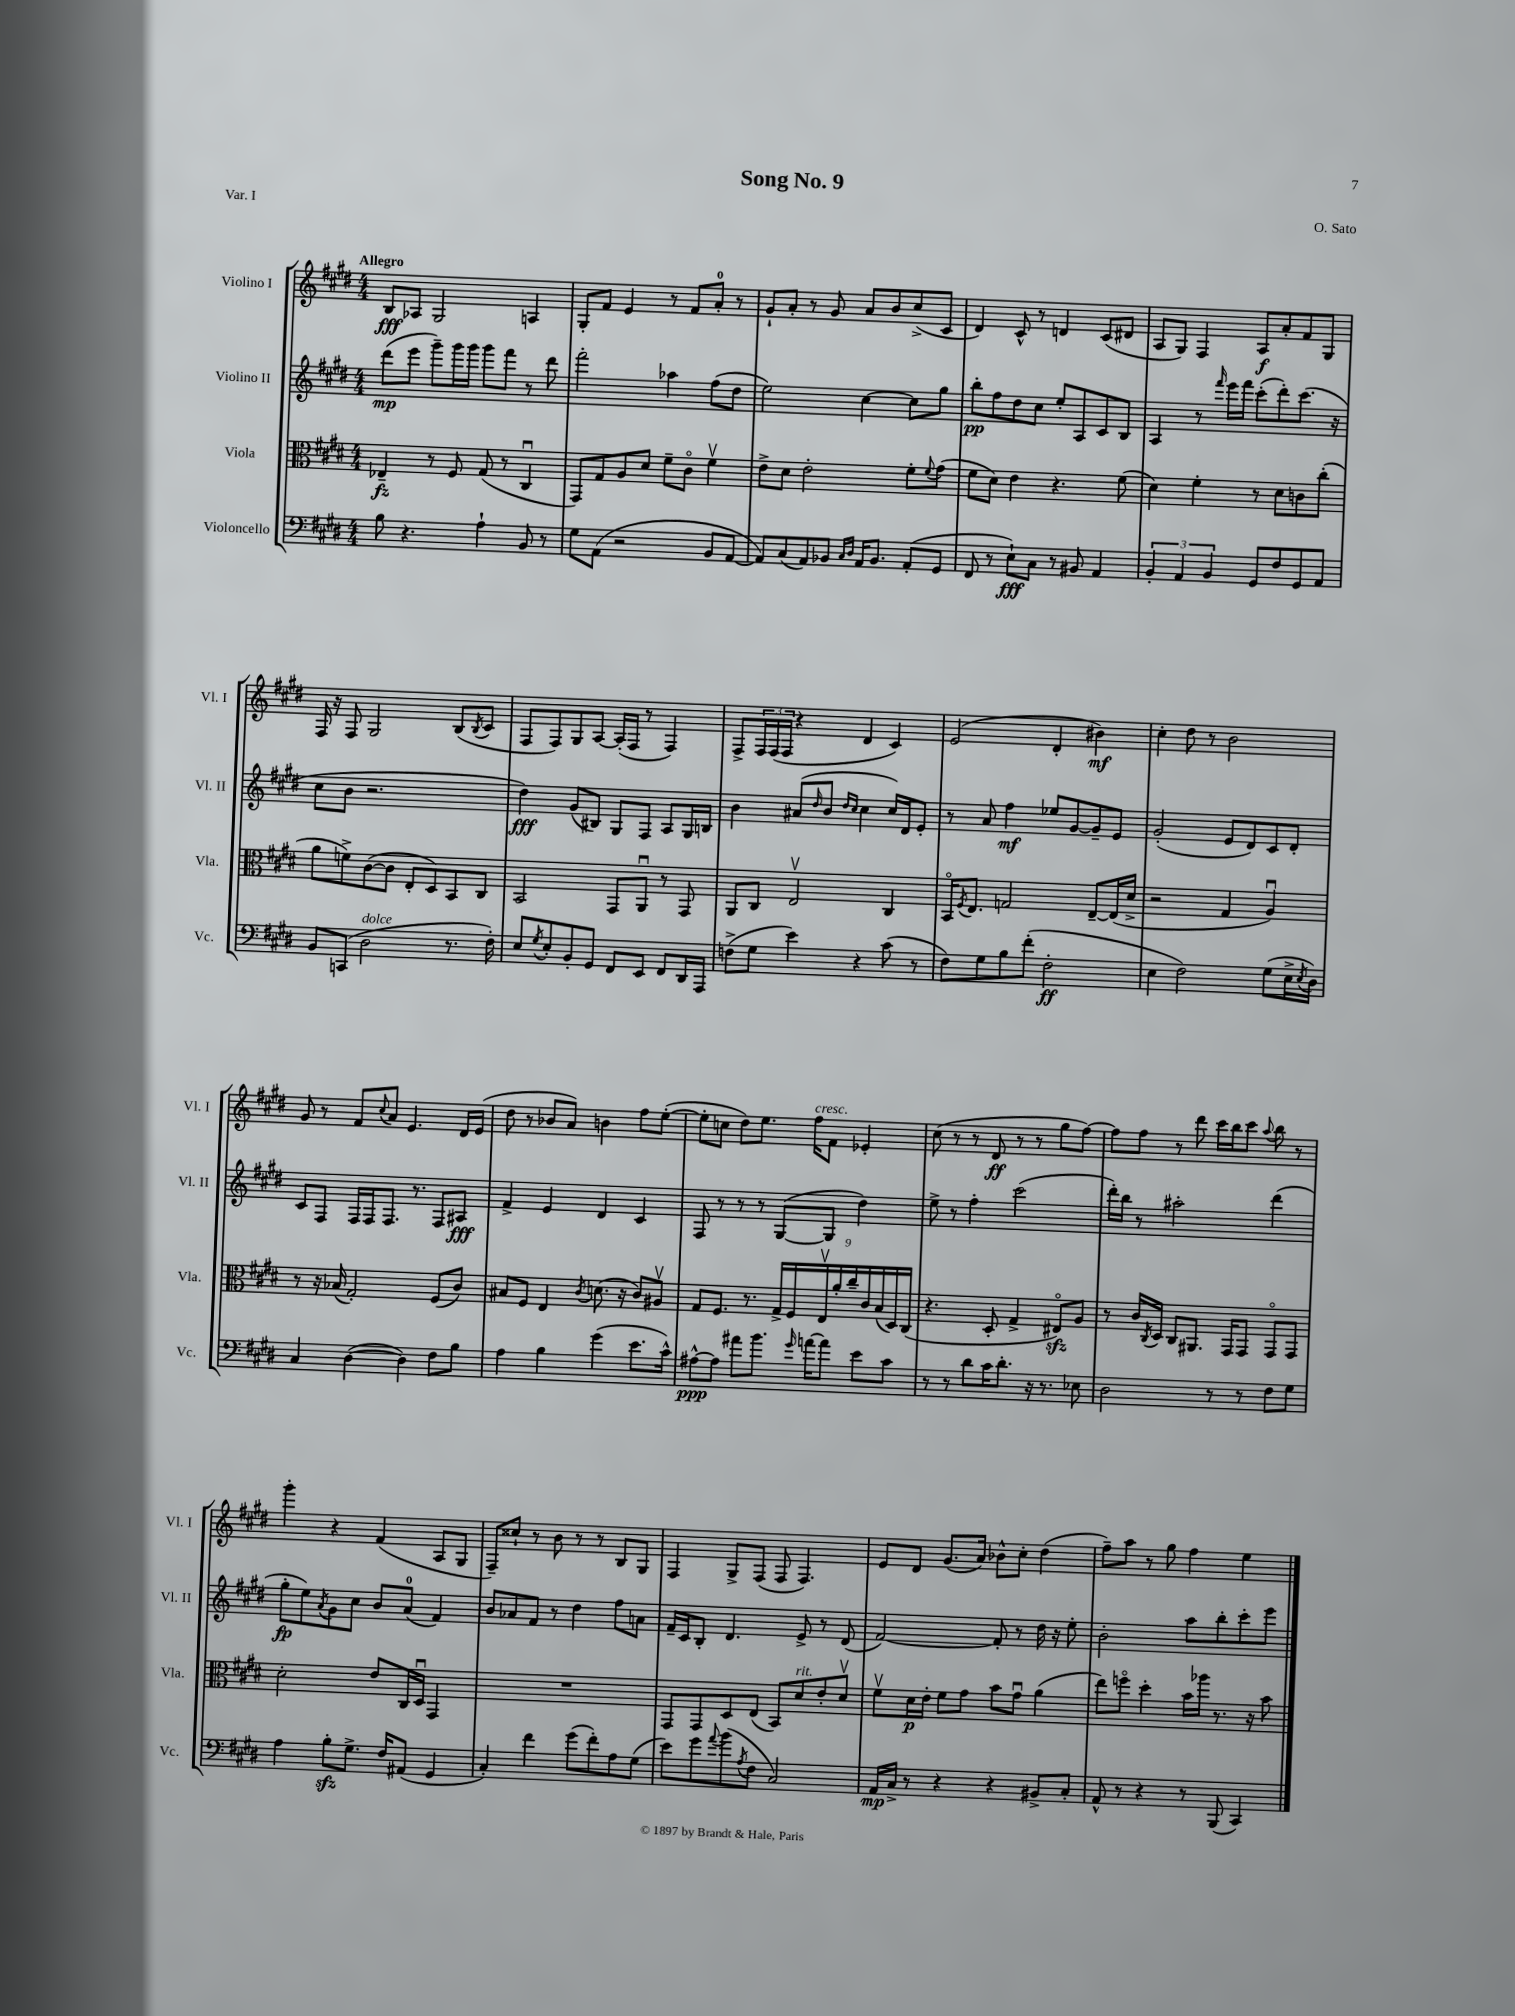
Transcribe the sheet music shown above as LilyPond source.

\header { title = "Song No. 9" composer = "O. Sato" piece = "Var. I" }
<<
\new StaffGroup <<
\new Staff = "s0" \with { instrumentName = "Violino I" shortInstrumentName = "Vl. I" } {
    \clef treble \key e \major \numericTimeSignature \time 4/4 \tempo "Allegro"
    b8\fff aes8 gis2 a4 |
    gis8-. fis'8 e'4 r8 fis'8 a'8-0-. r8 |
    gis'8-! a'8-. r8 gis'8 a'8 b'8 cis''8->( cis'8 |
    dis'4) cis'8-^ r8 d'4 cis'8( dis'8 |
    a8 gis8) fis4 a8\f a'8-. fis'8 gis8 |
    fis16 r16 fis8 gis2 b8( \acciaccatura { b8 } cis'8 |
    fis8 fis8) gis8 a8~ a16-.( fis16 r8 fis4) |
    fis8-> \tuplet 3/2 { fis16 fis16( fis16 } r4 dis'4 cis'4) |
    e'2( dis'4-. bis'4\mf) |
    cis''4-. dis''8 r8 b'2 |
    gis'8 r8 fis'8 \appoggiatura { cis''8 } a'8 e'4. dis'16 e'16( |
    dis''8 r8 bes'8 a'8) b'4 fis''8 e''8~-.( |
    e''8-. c''8 dis''8) e''8. fis''16^\markup { \italic "cresc." } fis'8 ees'4-. |
    cis''8( r8 r8 dis'8\ff r8 r8 gis''8 fis''8~) |
    fis''8 fis''8 r8 dis'''8 cis'''16 b''16 cis'''8 \appoggiatura { a''8 } b''8 r8 |
    gis'''4-. r4 fis'4( a8 gis8 |
    fis8--) cisis''8-! r8 b'8 r8 r8 b8 gis8 |
    fis4 gis8-> fis8( fis8 fis4.) |
    e'8 dis'8 gis'8.( a'16) bes'8-^ cis''8-. dis''4( |
    fis''8--) a''8 r8 gis''8 fis''4 e''4 \bar "|." |
}
\new Staff = "s1" \with { instrumentName = "Violino II" shortInstrumentName = "Vl. II" } {
    \clef treble \key e \major \numericTimeSignature \time 4/4
    dis'''8\mp( e'''8 gis'''8--) gis'''16 gis'''16 gis'''8 fis'''8 r8 dis'''8 |
    fis'''2-. aes''4 fis''8( dis''8 |
    e''2) cis''4~ cis''8 gis''8 |
    b''8-.\pp fis''8 dis''8 cis''8 e''8-. a8 cis'8 b8 |
    a4 r8 \grace { fis'''16 } e'''16 fis'''16 cis'''8-.( dis'''8-.) cis'''8.( r16 |
    cis''8 b'8 r2. |
    dis''4\fff) gis'8( bis8) gis8 fis8 a8 gis16 b16 |
    b'4 ais'8( \grace { dis''16 } b'8 \grace { dis''16 cis''16 } cis''4 cis''16) dis'16 e'8-. |
    r8 a'8 fis''4\mf ees''8 gis'8~ gis'8-- e'8 |
    gis'2-.( e'8 dis'8) cis'8 dis'8-. |
    cis'8 fis8 fis16 fis16 fis8. r8. fis8 ais8\fff |
    fis'4-> e'4 dis'4 cis'4 |
    fis8 r8 r8 r8 gis8~( gis8 dis''4) |
    e''8-> r8 fis''4-. cis'''2( |
    dis'''16-.) b''16 r8 ais''2-. dis'''4( |
    gis''8-.\fp e''8) \acciaccatura { a'8 } gis'8 cis''8 b'8 a'8-0( fis'4) |
    b'8 aes'8 fis'8 r8 dis''4 fis''8 a'8 |
    fis'16-- cis'16 b8-. dis'4. e'8-> r8 dis'8( |
    fis'2~) fis'8-. r8 dis''16 r16 e''8-. |
    b'2-. a''8 b''8-. cis'''8-. e'''8 \bar "|." |
}
\new Staff = "s2" \with { instrumentName = "Viola" shortInstrumentName = "Vla." } {
    \clef alto \key e \major \numericTimeSignature \time 4/4
    ees4--\fz r8 fis8 gis8( r8 cis4\downbow |
    gis,8) gis8 a8 dis'8 fis'8-- cis'8\flageolet fis'4\upbow |
    e'8-> dis'8 e'2-. fis'8-. \appoggiatura { fis'8 } gis'8( |
    fis'8 dis'8) e'4 r4. fis'8( |
    dis'4) fis'4-. r8 dis'8 c'8 cis''8-.( |
    a'8 f'8->) cis'8~( cis'8 e8-. dis8) b,8 cis8 |
    b,2 gis,8 a,8\downbow r8 gis,8 |
    a,8 cis8 e2\upbow cis4 |
    b,16\flageolet \acciaccatura { fis8 } e8. g2 e8~-- e16( dis'16-> |
    r2 gis4 a4\downbow) |
    r8 r16 bes16( gis2-.) fis8( cis'8) |
    bis8 fis8 e4 \acciaccatura { cis'8 } d'8.( r16 cis'8) ais8\upbow |
    gis8 fis8. r8. \tuplet 9/8 { gis16-> fis16 e16\upbow a'16-. cis''16-- cis'16 b16( dis16) cis16( } |
    r4. dis8-. gis4-> eis8\flageolet\sfz) a8 |
    r8 cis'16 \acciaccatura { cis8 } dis16 cis8 ais,8. gis,16 gis,8 gis,8\flageolet gis,8 |
    dis'2-. e'8 cis16 dis16\downbow gis,4 |
    R1 |
    gis,8 gis,8 dis8 e8( b,8) dis'8^\markup { \italic "rit." } e'8-. dis'8\upbow |
    fis'8\upbow dis'16\p e'16-. fis'8 gis'8 b'8 gis'8\downbow a'4( |
    e''8) f''8\flageolet dis''4-. b'16 aes''16 r8. r16 b'8 \bar "|." |
}
\new Staff = "s3" \with { instrumentName = "Violoncello" shortInstrumentName = "Vc." } {
    \clef bass \key e \major \numericTimeSignature \time 4/4
    b8 r4. a4-! b,8 r8 |
    gis8 a,8( r2 b,8 a,8~ |
    a,8) cis8( a,8) bes,8 \grace { cis16 dis16 } a,16 bes,8. a,8-.( gis,8 |
    fis,8 r8 e8-!\fff) cis8 r8 bis,8 a,4 |
    \tuplet 3/2 { b,4-. a,4 b,4 } gis,8 fis8 gis,8 a,8 |
    b,8 c,8( dis2^\markup { \italic "dolce" } r8. fis16-.) |
    e8 \acciaccatura { gis8 } e8-. b,8-. gis,8 fis,8 e,8 fis,8 dis,16 a,,16 |
    f8->( gis8 e'4) r4 cis'8( r8 |
    fis8) gis8 b8 fis'8-.( fis2-.\ff |
    e4 fis2) gis8( e16-> \acciaccatura { e8 } dis16) |
    cis4 dis4~( dis4) fis8 b8 |
    a4 b4 gis'4( e'8. cis'16-^) |
    ais8~-^\ppp ais8 ais'8 b'8. \grace { gis'16 } a'16~ a'8 e'8 cis'8 |
    r8 r8 dis'8 cis'16 dis'8.-. r16 r8. ees8 |
    dis2 r8 r8 fis8 gis8 |
    a4 b8-.\sfz gis8.-> fis16 ais,8( gis,4 |
    cis4-.) fis'4 gis'8( fis'8-.) a8 gis8( |
    e'8) gis'8 \appoggiatura { a'8 } b'8( \acciaccatura { a8 } fis8 cis2) |
    a,16\mp cis16-> r8 r4 r4 bis,8-> cis8-. |
    a,8-^ r8 r4 r8 b,,8( cis,4) \bar "|." |
}
>>
>>
\layout { \context { \Score \remove "Bar_number_engraver" } }
